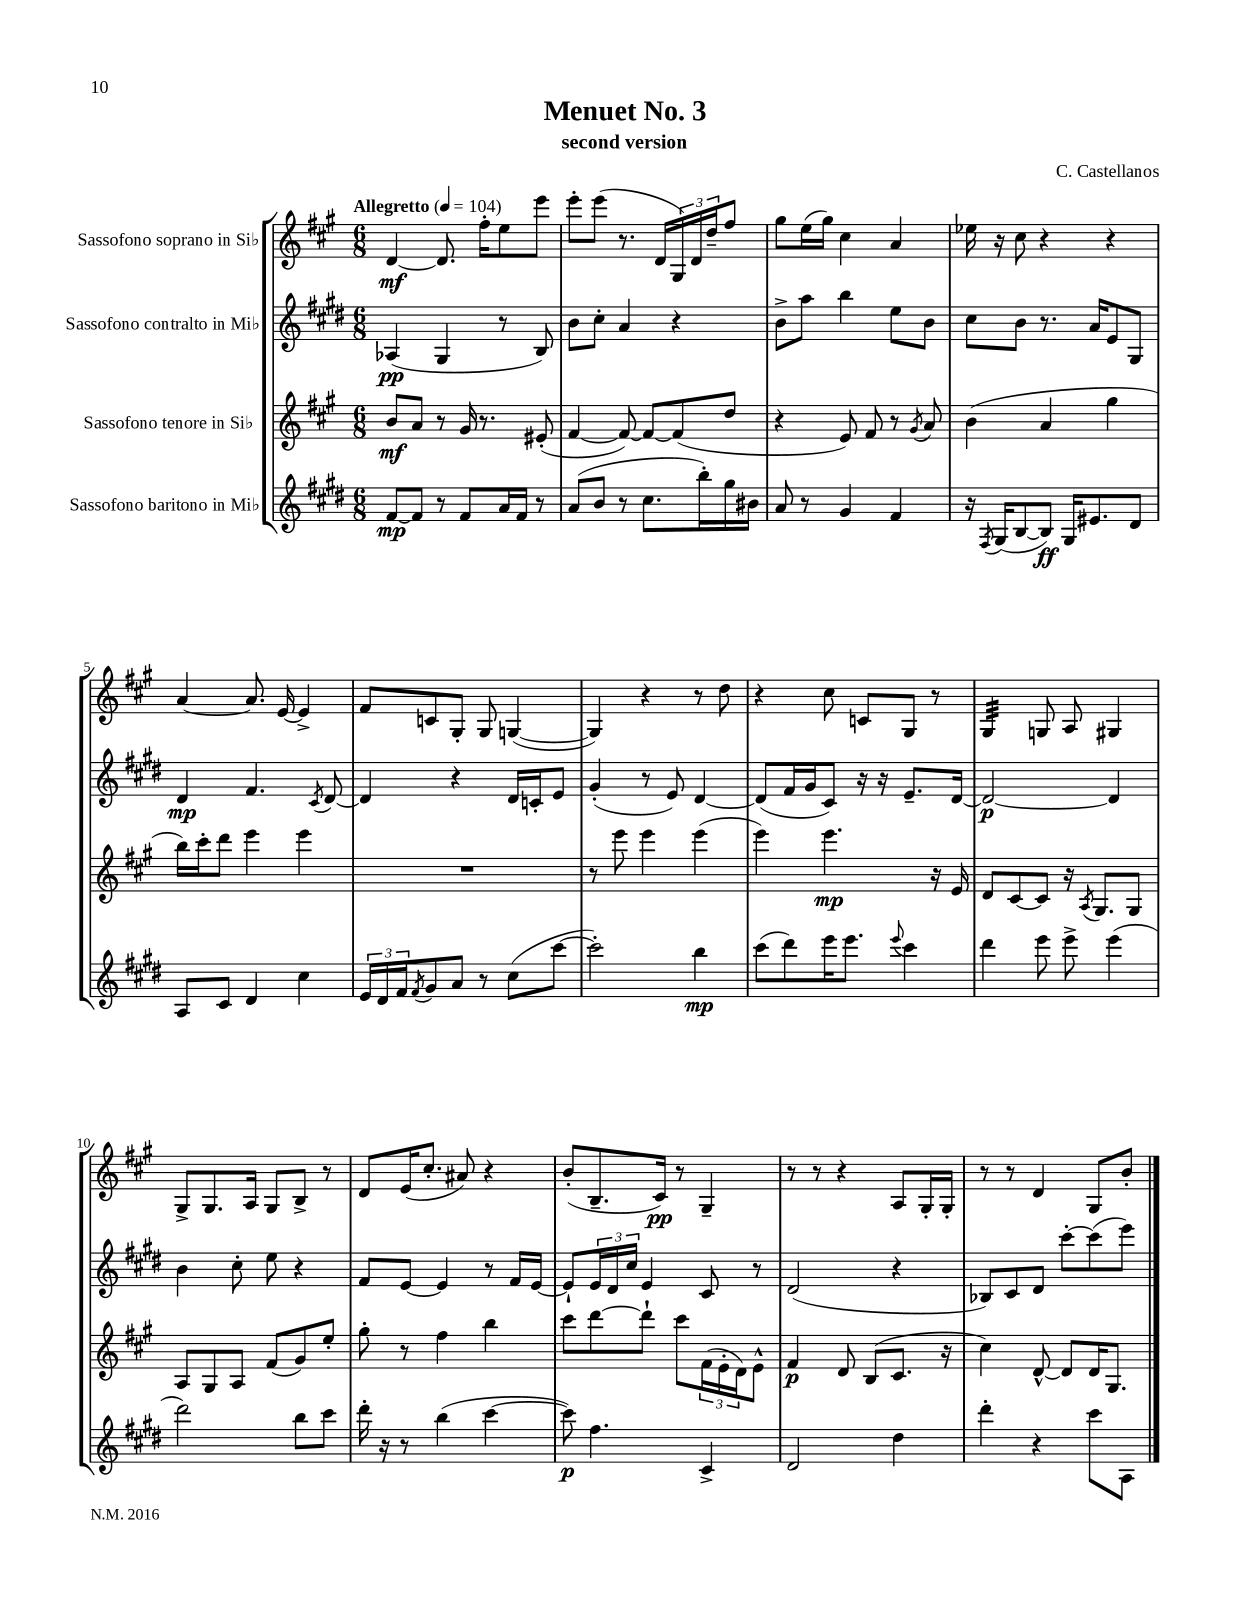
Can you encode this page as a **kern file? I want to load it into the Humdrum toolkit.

**kern	**dynam	**kern	**dynam	**kern	**dynam	**kern	**dynam
*part4	*part4	*part3	*part3	*part2	*part2	*part1	*part1
*staff4	*staff4	*staff3	*staff3	*staff2	*staff2	*staff1	*staff1
*I"Sassofono baritono in Mi♭	*	*I"Sassofono tenore in Si♭	*	*I"Sassofono contralto in Mi♭	*	*I"Sassofono soprano in Si♭	*
*clefG2	*	*clefG2	*	*clefG2	*	*clefG2	*
*k[f#c#g#d#]	*	*k[f#c#g#]	*	*k[f#c#g#d#]	*	*k[f#c#g#]	*
*M6/8	*	*M6/8	*	*M6/8	*	*M6/8	*
*MM104	*	*MM104	*	*MM104	*	*MM104	*
=1	=1	=1	=1	=1	=1	=1	=1
!	!	!	!	!	!	!LO:TX:a:B:t=Allegretto	!
[8f#/L	mp	8b/L	mf	(4A-X/	pp	[4d/	mf
8f#/J]	.	8a/J	.	.	.	.	.
8r	.	8r	.	4G#/	.	8.d/]	.
8f#/L	.	16g#/	.	.	.	.	.
.	.	8.r	.	.	.	16ff#'\KL	.
16a/L	.	.	.	8r	.	8ee\	.
16f#/JJ	.	.	.	.	.	.	.
8r	.	(8e#X'/	.	8B/)	.	8eee\J	.
=2	=2	=2	=2	=2	=2	=2	=2
(8a/L	.	[4f#/	.	8b\L	.	8eee'\L	.
8b/J	.	.	.	8cc#'\J	.	(8eee\J	.
8r	.	8f#/_)	.	4a/	.	8.r	.
8.cc#\L	.	8f#/L_	.	.	.	.	.
.	.	.	.	.	.	16d/LL	.
.	.	(8f#/]	.	4r	.	24G#/)	.
.	.	.	.	.	.	24d/	.
16bb'\L)	.	.	.	.	.	.	.
.	.	.	.	.	.	24dd~/J	.
16gg#\	.	8dd/J	.	.	.	8ff#/J	.
16b#X\JJ	.	.	.	.	.	.	.
=3	=3	=3	=3	=3	=3	=3	=3
8a/	.	4r	.	8b^\L	.	8gg#\L	.
8r	.	.	.	8aa\J	.	(16ee\L	.
.	.	.	.	.	.	16gg#\JJ)	.
4g#/	.	8e/)	.	4bb\	.	4cc#\	.
.	.	8f#/	.	.	.	.	.
4f#/	.	8r	.	8ee\L	.	4a/	.
.	.	8qg#/	.	.	.	.	.
.	.	8a/	.	8b\J	.	.	.
=4	=4	=4	=4	=4	=4	=4	=4
16r	.	(4b\	.	8cc#\L	.	16ee-X\	.
8qF#/	.	.	.	.	.	.	.
(16G#/KL	.	.	.	.	.	16r	.
[8B/	.	.	.	8b\J	.	8cc#\	.
8B/J])	ff	4a/	.	8.r	.	4r	.
16G#/KL	.	.	.	.	.	.	.
8.e#X/	.	.	.	16a/KL	.	.	.
.	.	4gg#\	.	8e/	.	4r	.
8d#/J	.	.	.	8G#/J	.	.	.
!!LO:LB:g=z
=5	=5	=5	=5	=5	=5	=5	=5
8A/L	.	16bb\LL)	.	4d#/	mp	[4a/	.
.	.	16ccc#'\J	.	.	.	.	.
8c#/J	.	8ddd\J	.	.	.	.	.
4d#/	.	4eee\	.	4.f#/	.	8.a/]	.
.	.	.	.	.	.	[16e/	.
4cc#\	.	4eee\	.	.	.	4e^/]	.
.	.	.	.	8qc#/	.	.	.
.	.	.	.	[8d#/	.	.	.
=6	=6	=6	=6	=6	=6	=6	=6
24e/LL	.	2.r	.	4d#/]	.	8f#/L	.
24d#/	.	.	.	.	.	.	.
24f#/J	.	.	.	.	.	.	.
8qf#/	.	.	.	.	.	.	.
8g#/	.	.	.	.	.	8cn/	.
8a/J	.	.	.	4r	.	8G#'/J	.
8r	.	.	.	.	.	8G#/	.
(8cc#\L	.	.	.	16d#/LL	.	([4Gn/	.
.	.	.	.	16cn'/J	.	.	.
[8ccc#\J	.	.	.	8e/J	.	.	.
=7	=7	=7	=7	=7	=7	=7	=7
2ccc#'\])	.	8r	.	(4g#'/	.	4G/])	.
.	.	8eee\	.	.	.	.	.
.	.	4eee\	.	8r	.	4r	.
.	.	.	.	8e/)	.	.	.
4bb\	mp	(4eee\	.	[4d#/	.	8r	.
.	.	.	.	.	.	8dd\	.
=8	=8	=8	=8	=8	=8	=8	=8
(8ccc#\L	.	4eee\)	.	(8d#/L]	.	4r	.
8ddd#\)	.	.	.	16f#/L	.	.	.
.	.	.	.	16g#/J	.	.	.
16eee\K	.	4.eee\	mp	8c#/J)	.	8cc#\	.
8.eee\J	.	.	.	.	.	.	.
.	.	.	.	16r	.	8cn/L	.
.	.	.	.	16r	.	.	.
8qqeee/	.	.	.	.	.	.	.
4ccc#\	.	.	.	8.e~/L	.	8G#/J	.
.	.	16r	.	.	.	8r	.
.	.	16e/	.	[16d#/Jk	.	.	.
=9	=9	=9	=9	=9	=9	=9	=9
*	*	*	*	*	*	*tremolo	*
4ddd#\	.	8d/L	.	2d#/_	p	32G#/LLL	.
.	.	.	.	.	.	32G#/	.
.	.	.	.	.	.	32G#/	.
.	.	.	.	.	.	32G#/	.
.	.	[8c#/	.	.	.	32G#/	.
.	.	.	.	.	.	32G#/	.
.	.	.	.	.	.	32G#/	.
.	.	.	.	.	.	32G#/JJJ	.
*	*	*	*	*	*	*Xtremolo	*
8eee\	.	8c#/J]	.	.	.	8Gn/	.
8eee^\	.	16r	.	.	.	8A/	.
.	.	8qA/	.	.	.	.	.
.	.	8.G#/L	.	.	.	.	.
(4eee\	.	.	.	4d#/]	.	4G#X/	.
.	.	8G#/J	.	.	.	.	.
!!LO:LB:g=z
=10	=10	=10	=10	=10	=10	=10	=10
2ddd#\)	.	8A/L	.	4b\	.	8G#^/L	.
.	.	8G#/	.	.	.	8.G#/	.
.	.	8A/J	.	8cc#'\	.	.	.
.	.	.	.	.	.	16A/Jk	.
.	.	(8f#/L	.	8ee\	.	8G#/L	.
8bb\L	.	8g#/)	.	4r	.	8B^/J	.
8ccc#\J	.	8ee'/J	.	.	.	8r	.
=11	=11	=11	=11	=11	=11	=11	=11
16ddd#'\	.	8gg#'\	.	8f#/L	.	8d/L	.
16r	.	.	.	.	.	.	.
8r	.	8r	.	[8e/J	.	(16e/K	.
.	.	.	.	.	.	8.cc#'/J	.
(4bb\	.	4ff#\	.	4e/]	.	.	.
.	.	.	.	.	.	8a#X/)	.
[4ccc#\	.	4bb\	.	8r	.	4r	.
.	.	.	.	16f#/LL	.	.	.
.	.	.	.	[16e/JJ	.	.	.
=12	=12	=12	=12	=12	=12	=12	=12
8ccc#\])	p	8ccc#\L	.	8e`/L]	.	(8b'/L	.
4.ff#\	.	[8ddd\	.	24e/L	.	8.B~/	.
.	.	.	.	24d#/	.	.	.
.	.	.	.	24cc#/JJ	.	.	.
.	.	8ddd`\J]	.	4e/	.	.	.
.	.	.	.	.	.	16c#/Jk)	pp
.	.	8ccc#\L	.	.	.	8r	.
4c#^/	.	(24f#\L	.	8c#/	.	4G#~/	.
.	.	24e'\	.	.	.	.	.
.	.	24d\J)	.	.	.	.	.
.	.	8e^^\J	.	8r	.	.	.
=13	=13	=13	=13	=13	=13	=13	=13
2d#/	.	4f#/	p	(2d#/	.	8r	.
.	.	.	.	.	.	8r	.
.	.	8d/	.	.	.	4r	.
.	.	(8B/L	.	.	.	.	.
4dd#\	.	8.c#/J	.	4r	.	8A/L	.
.	.	.	.	.	.	16G#'/L	.
.	.	16r	.	.	.	16G#'/JJ	.
=14	=14	=14	=14	=14	=14	=14	=14
4ddd#'\	.	4cc#\)	.	8B-X/L)	.	8r	.
.	.	.	.	8c#/	.	8r	.
4r	.	[8d^^/	.	8d#/J	.	4d/	.
.	.	8d/L]	.	[8ccc#'\L	.	.	.
8ccc#\L	.	16d/K	.	(8ccc#\]	.	8G#/L	.
.	.	8.G#/J	.	.	.	.	.
8A\J	.	.	.	8eee\J)	.	8b'/J	.
==	==	==	==	==	==	==	==
*-	*-	*-	*-	*-	*-	*-	*-
